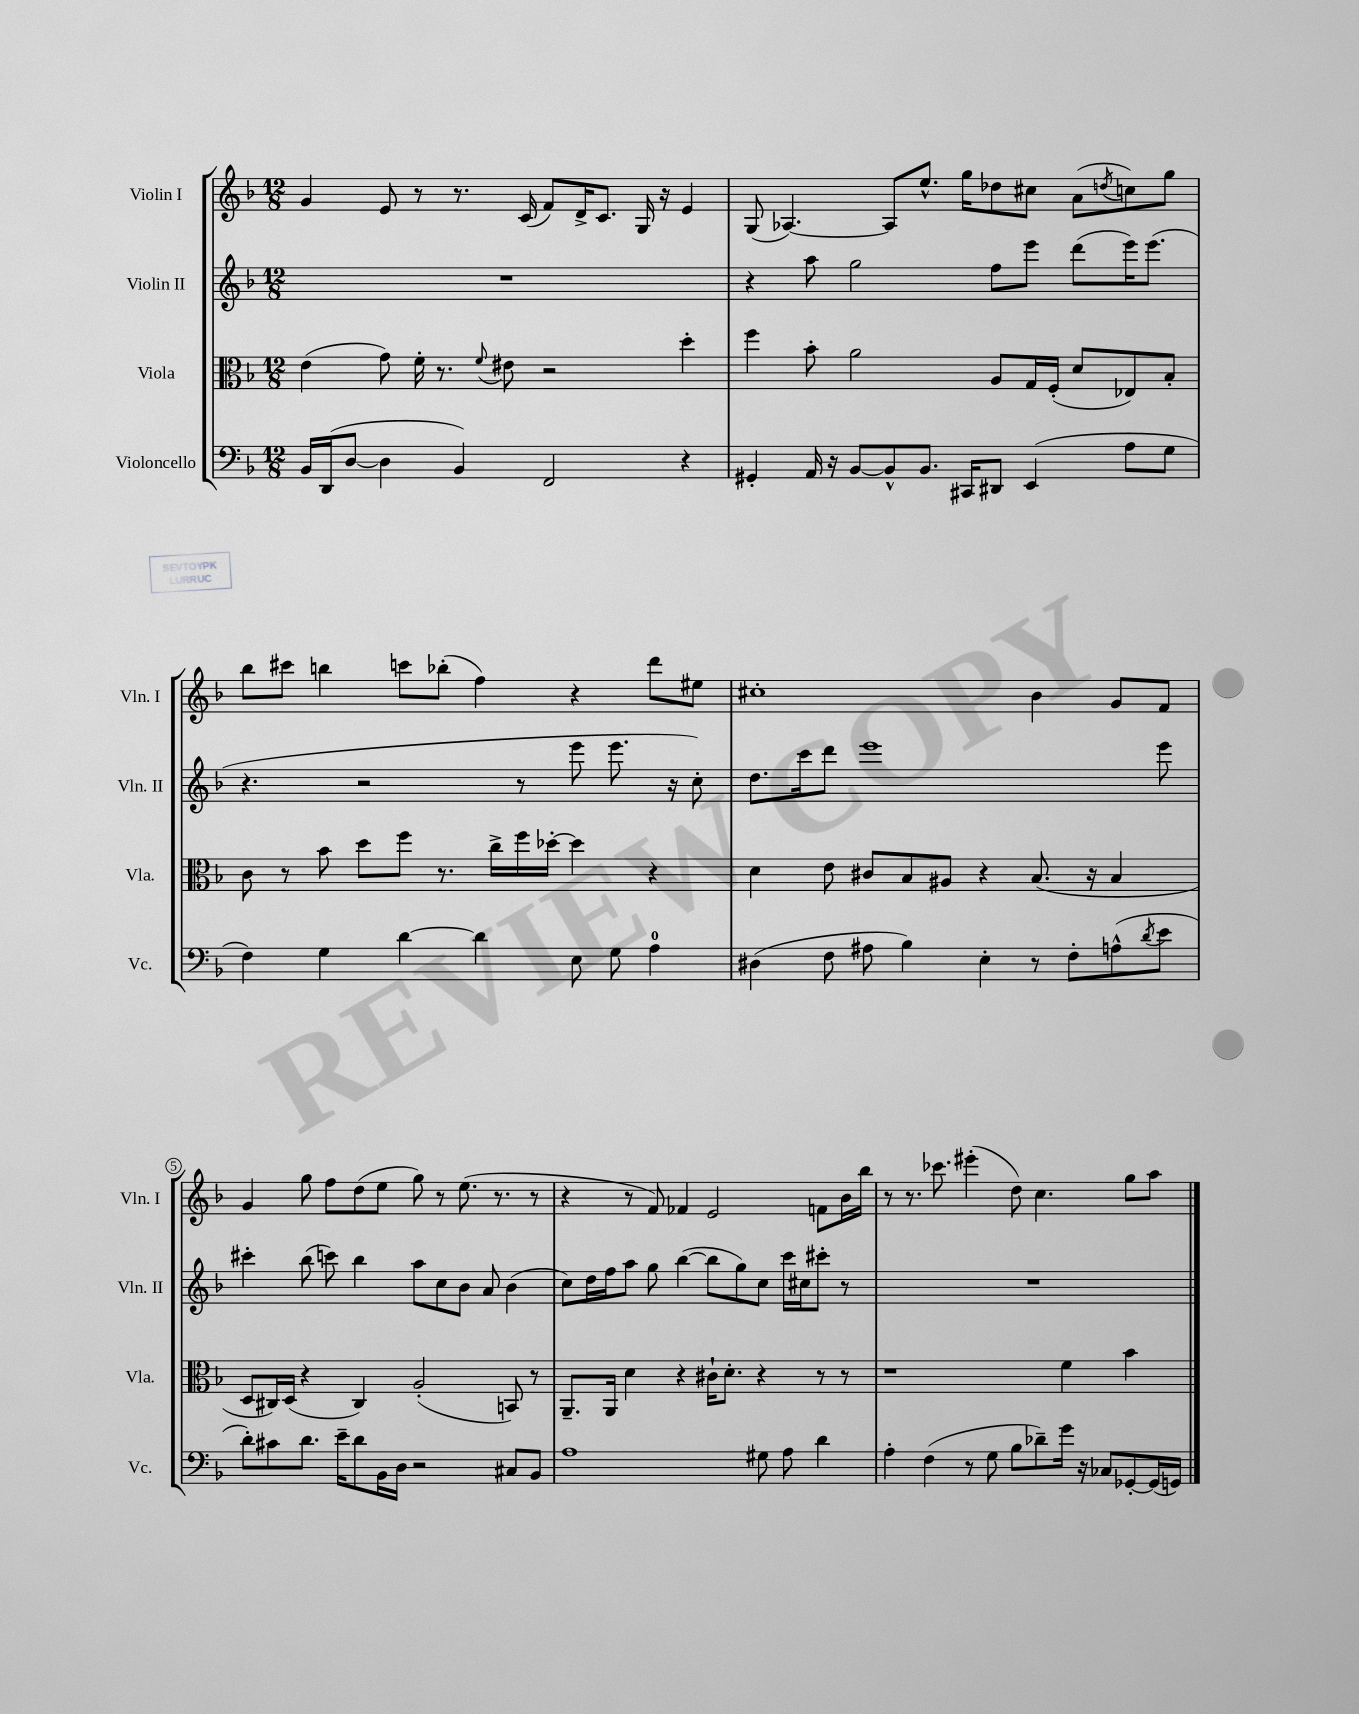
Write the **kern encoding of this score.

**kern	**kern	**kern	**kern
*staff4	*staff3	*staff2	*staff1
*clefF4	*clefC3	*clefG2	*clefG2
*k[b-]	*k[b-]	*k[b-]	*k[b-]
*M12/8	*M12/8	*M12/8	*M12/8
16BB-	(4e	1.r	4g
(16DD	.	.	.
[8D	.	.	.
4D]	8g)	.	8e
.	16f'	.	8r
.	8.r	.	.
4BB-)	.	.	8.r
.	8qqf	.	.
.	8e#	.	.
.	.	.	(16c
2FF	2r	.	8f)
.	.	.	16d^
.	.	.	8.c
.	.	.	16G
.	.	.	16r
4r	4dd'	.	4e
=	=	=	=
4GG#'	4ff	4r	(8G
.	.	.	[4.A-)
16AA	8b-'	8aa	.
16r	.	.	.
[8BB-	2a	2gg	.
8BB-^^]	.	.	8A-]
8.BB-	.	.	8.ee^^
16CC#	.	.	16gg
8DD#	8A	8ff	8dd-
(4EE	16G	8eee	8cc#
.	(16F'	.	.
.	8d	(8ddd	(8a
.	.	.	8qdd
8A	8E-)	16eee)	8cc)
.	.	(8.eee	.
8G	8B-'	.	8gg
=	=	=	=
4F)	8c	4.r	8bb-
.	8r	.	8ccc#
4G	8b-	.	4bb
.	8dd	2r	.
[4d	8ff	.	8ccc
.	8.r	.	(8bb-'
4d]	.	.	4ff)
.	16cc^	.	.
.	16ff	8r	.
.	[16dd-'	.	.
8E	4dd-]	8eee	4r
8G	.	8.eee	.
4A	4r	.	8ddd
.	.	16r	.
.	.	8cc')	8ee#
=	=	=	=
(4D#	4d	8.dd	1cc#'
.	.	16ccc	.
8F	8e	8ddd	.
8A#	8c#	1eee	.
4B-)	8B-	.	.
.	8A#	.	.
4E'	4r	.	.
8r	(8.B-	.	4b-
8F'	.	.	.
.	16r	.	.
(8A^^	4B-	.	8g
8qd	.	.	.
8e	.	8eee	8f
=	=	=	=
8d')	8D	4ccc#'	4g
8c#	16C#)	.	.
.	(16D	.	.
8.d	4r	(8bb-	8gg
.	.	8ccc)	8ff
16e~	.	.	.
8d	4C#)	4bb-	(8dd
16BB-	.	.	8ee
16D	.	.	.
2r	(2A'	8aa	8gg)
.	.	8cc	8r
.	.	8b-	(8.ee
.	.	8a	.
.	.	.	8.r
8C#	8BB)	(4b-	.
8BB-	8r	.	8r
=	=	=	=
1A	8.AA~	8cc)	4r
.	.	16dd	.
.	16AA	16ff	.
.	4d	8aa	8r
.	.	8gg	8f)
.	4r	([4bb-	4f-
.	16c#`	8bb-]	2e
.	8.d'	.	.
.	.	8gg)	.
8G#	4r	8cc	.
8A	.	16ccc	.
.	.	16cc#	.
4d	8r	8ccc#'	8f
.	8r	8r	16b-
.	.	.	16bb-
=	=	=	=
4A'	1r	1.r	8r
.	.	.	8.r
(4F	.	.	.
.	.	.	8.ccc-
8r	.	.	(4eee#'
8G	.	.	.
8B-	.	.	8dd)
8d-~)	.	.	4.cc
16g	4f	.	.
16r	.	.	.
8C-	.	.	.
[8GG-'	4b-	.	8gg
(16GG-]	.	.	8aa
16GG)	.	.	.
==	==	==	==
*-	*-	*-	*-
